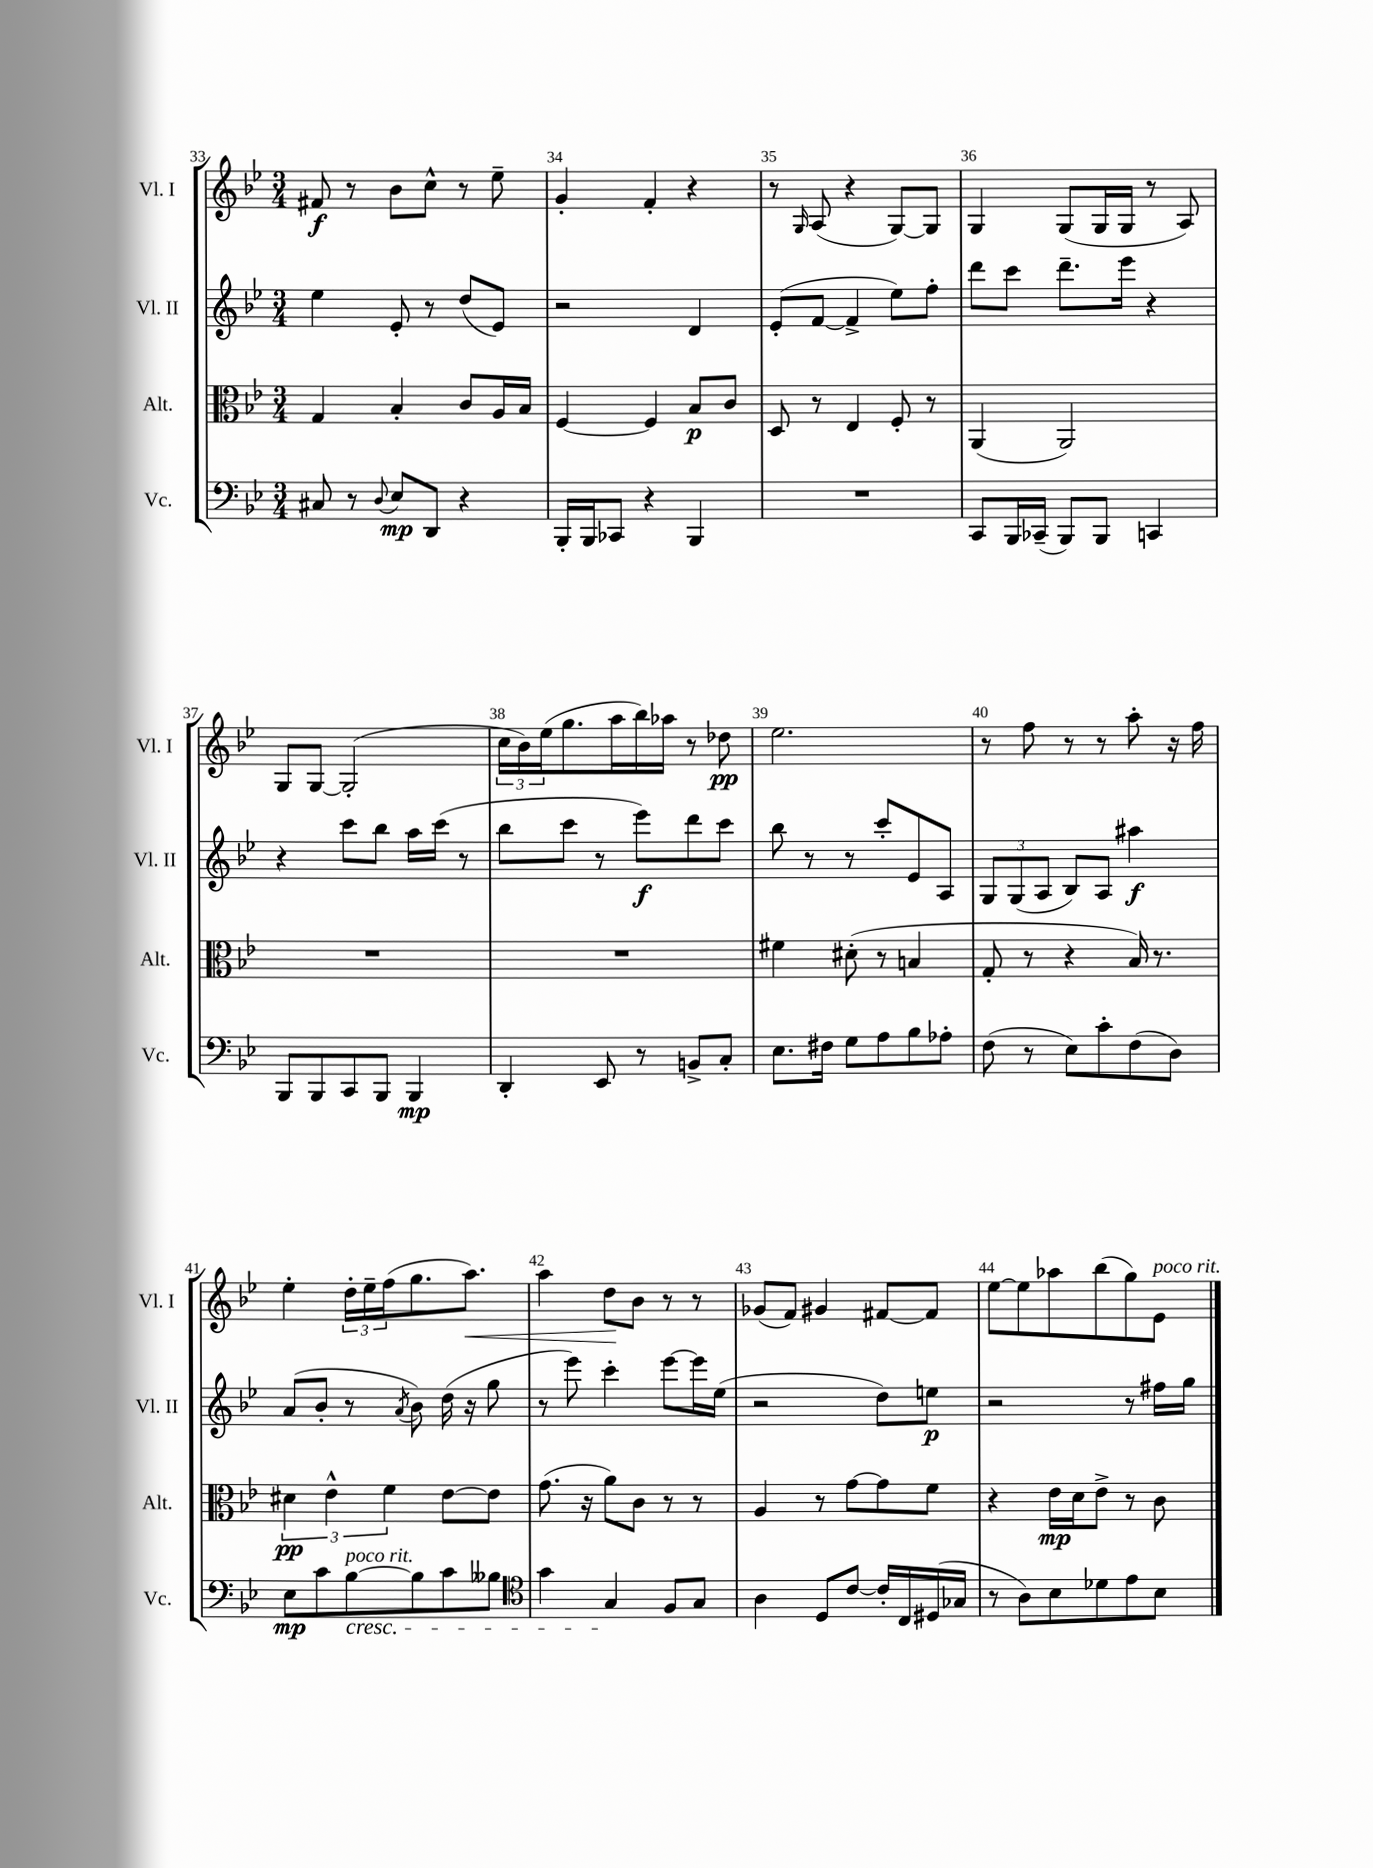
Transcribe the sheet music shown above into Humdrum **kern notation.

**kern	**kern	**kern	**kern
*staff4	*staff3	*staff2	*staff1
*clefF4	*clefC3	*clefG2	*clefG2
*k[b-e-]	*k[b-e-]	*k[b-e-]	*k[b-e-]
*M3/4	*M3/4	*M3/4	*M3/4
8C#	4G	4ee-	8f#
8r	.	.	8r
8qqD	.	.	.
8E-	4B-'	8e-'	8b-
8DD	.	8r	8cc^^
4r	8c	(8dd	8r
.	16A	8e-)	8ee-~
.	16B-	.	.
=	=	=	=
16BBB-'	[4F	2r	4g'
16BBB-	.	.	.
8CC-	.	.	.
4r	4F]	.	4f'
4BBB-	8B-	4d	4r
.	8c	.	.
=	=	=	=
2.r	8D	(8e-'	8r
.	.	.	16qqG
.	8r	[8f	(8A
.	4E-	4f^]	4r
.	8F'	8ee-)	[8G)
.	8r	8ff'	8G]
=	=	=	=
8CC	(4AA	8ddd	4G
16BBB-	.	8ccc	.
(16CC-~	.	.	.
8BBB-)	2AA)	8.ddd~	(8G
8BBB-	.	.	16G
.	.	16eee-	16G
4CC	.	4r	8r
.	.	.	8A)
=	=	=	=
8BBB-	2.r	4r	8G
8BBB-	.	.	[8G
8CC	.	8ccc	(2G']
8BBB-	.	8bb-	.
4BBB-	.	16aa	.
.	.	(16ccc	.
.	.	8r	.
=	=	=	=
4DD'	2.r	8bb-	24cc
.	.	.	24b-)
.	.	.	(24ee-
.	.	8ccc	8.gg
8EE-	.	8r	.
.	.	.	16aa
8r	.	8eee-)	16bb-)
.	.	.	16aa-
8BB^	.	8ddd	8r
8C'	.	8ccc	8dd-
=	=	=	=
8.E-	4f#	8bb-	2.ee-
.	.	8r	.
16F#	.	.	.
8G	(8d#'	8r	.
8A	8r	8ccc'	.
8B-	4B	8e-	.
8A-'	.	8A	.
=	=	=	=
(8F	8G'	12G	8r
.	.	(12G	.
8r	8r	.	8ff
.	.	12A	.
8E-)	4r	8B-)	8r
8c'	.	8A	8r
(8F	16B-)	4aa#	8aa'
.	8.r	.	.
8D)	.	.	16r
.	.	.	16ff
=	=	=	=
8E-	6d#	(8a	4ee-'
8c	.	8b-'	.
.	6e-^^	.	.
[8B-	.	8r	24dd'
.	.	.	24ee-~
.	6f	.	(24ff
.	.	8qa	.
8B-]	.	8b-)	8.gg
8c	[8e-	(16dd	.
.	.	16r	8.aa)
8B--	8e-]	8gg	.
=	=	=	=
*clefC4	*	*	*
4g	(8.g	8r	4aa
.	.	8eee-)	.
.	16r	.	.
4G	8a)	4ccc'	8dd
.	8c	.	8b-
8F	8r	[8eee-	8r
8G	8r	16eee-]	8r
.	.	(16ee-	.
=	=	=	=
4A	4A	2r	(8g-
.	.	.	8f)
8D	8r	.	4g#
[8c	[8g	.	.
16c']	8g]	8dd)	[8f#
16C	.	.	.
(16D#	8f	8ee	8f#]
16G-	.	.	.
=	=	=	=
8r	4r	2r	[8ee-
8A)	.	.	8ee-]
8B-	16e-	.	8aa-
.	16d	.	.
8d-	8e-^	.	(8bb-
8e-	8r	8r	8gg)
8B-	8c	16ff#	8e-
.	.	16gg	.
==	==	==	==
*-	*-	*-	*-
